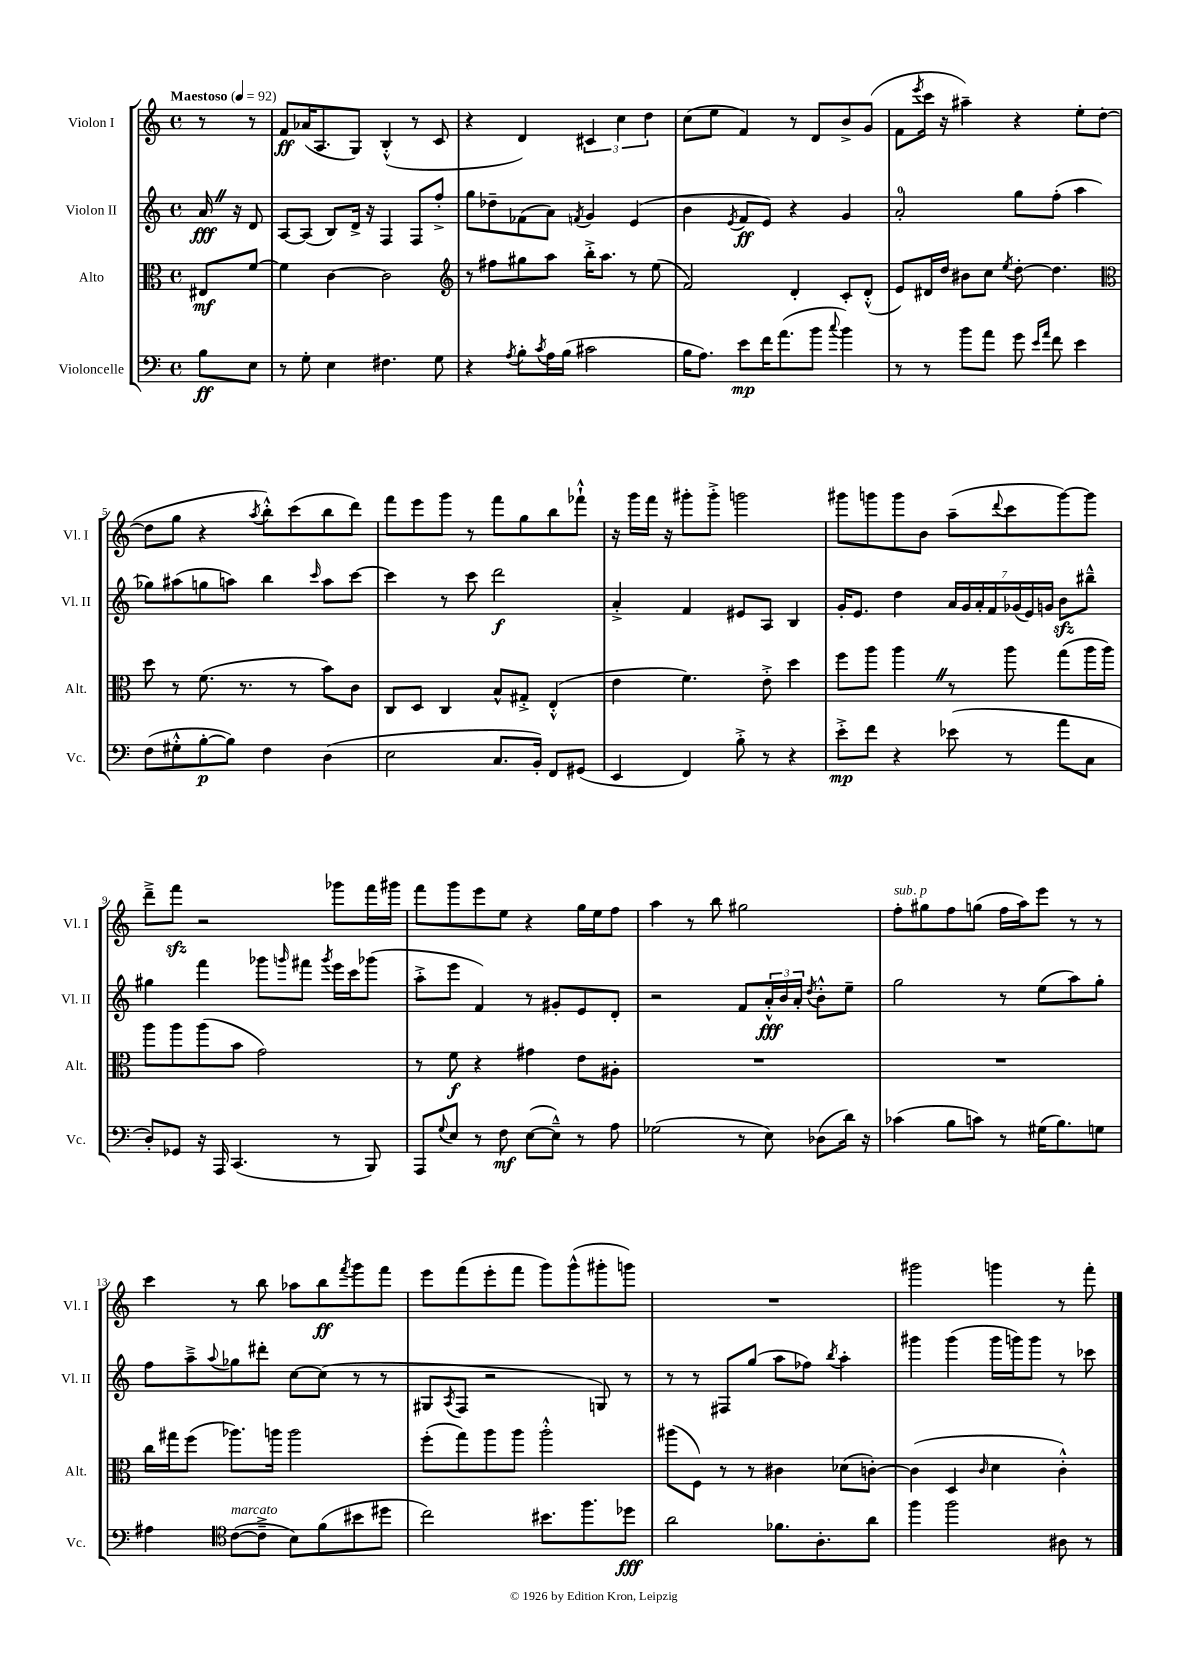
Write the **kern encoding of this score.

**kern	**kern	**kern	**kern
*staff4	*staff3	*staff2	*staff1
*clefF4	*clefC3	*clefG2	*clefG2
*k[]	*k[]	*k[]	*k[]
*M4/4	*M4/4	*M4/4	*M4/4
*met(c)	*met(c)	*met(c)	*met(c)
*MM92	*MM92	*MM92	*MM92
8B	8E#	16a	8r
.	.	16r	.
8E	[8f	8d	8r
=	=	=	=
8r	4f]	[8A	8f
8G'	.	(8A]	(16a-
.	.	.	8.A
4E	[4c	8B)	.
.	.	16d^	8G)
.	.	16r	.
4.F#	2c]	4F	(4B'^^
.	.	8F	8r
8G	.	8ff'^	8c
=	=	=	=
*	*clefG2	*	*
4r	8r	8gg	4r
.	8ff#	8dd-~	.
8qA	.	.	.
8B'	8gg#	(8f-	4d)
8qc	.	.	.
16A	8aa	8a)	.
(16B	.	.	.
.	.	8qf	.
2c#	16bb'^	4g	6c#
.	8.aa	.	.
.	.	.	6cc
.	8r	(4e	.
.	.	.	6dd
.	(8ee	.	.
=	=	=	=
16B	2f)	4b	(8cc
8.A)	.	.	.
.	.	.	8ee
.	.	8qe	.
8e	.	8f	4f)
16f	.	8e)	.
(8.a	.	.	.
.	4d'	4r	8r
8b	.	.	8d
8qqcc	.	.	.
4b)	8c'	4g	8b^
.	(8d'^^	.	(8g
=	=	=	=
8r	8e)	2a'	8f
.	.	.	8qeee
8r	16d#	.	16ccc
.	16dd	.	16r
8b	8b#	.	4aa#~)
8a	8cc	.	.
.	8qee	.	.
8g	[8dd'	8gg	4r
16qqe	.	.	.
16qqa	.	.	.
8f	4.dd]	(8ff'	.
4e	.	4aa	8ee'
.	.	.	([8dd
=	=	=	=
*	*clefC3	*	*
(8F	8dd	8gg-)	8dd]
8G#'^^	8r	(8aa#	8gg
[8B'	(8.f	8gg	4r
8B])	.	8aa)	.
.	8.r	.	.
.	.	.	8qaa
4F	.	4bb	8bb'^^)
.	8r	.	(8ccc
.	.	16qqccc	.
(4D	8b)	8aa	8bb
.	8c	[8ccc	8ddd)
=	=	=	=
2E	8C	4ccc]	8fff
.	8D	.	8eee
.	4C	8r	8ggg
.	.	8ccc	8r
8.C	8B^^	2ddd	8fff
.	8G#'^	.	8gg
16BB')	.	.	.
8FF	(4E'^^	.	8bb
(8GG#	.	.	8fff-`^^
=	=	=	=
4EE	4e	4a'^	16r
.	.	.	16ggg
.	.	.	16fff
.	.	.	16r
4FF)	4.f)	4f	8ggg#'
.	.	.	8ggg#'^
8B'^	.	8e#	2ggg
8r	8e'^	8A	.
4r	4dd	4B	.
=	=	=	=
8e'^	8ff	16g'	8ggg#
.	.	8.e	.
8f	8aa	.	8ggg
4r	4aa	4dd	8ggg
.	.	.	8b
(8e-	8r	28a	(8aa~
.	.	28g	.
.	.	28a'	.
.	.	28f	.
.	.	.	8qqddd
8r	8aa	.	8ccc
.	.	(28g-	.
.	.	28e)	.
.	.	28g	.
8a	(8gg	8b	[8ggg)
8C	16aa	8bb#~^^	8ggg]
.	16aa)	.	.
=	=	=	=
8D')	8aa	4gg#	8ddd~^
8GG-	8aa	.	8fff
16r	(8aa	4fff	2r
16AAA	.	.	.
(4.CC	8b	.	.
.	2g)	8ggg-	.
.	.	16qqggg	.
.	.	8fff#	.
.	.	8qggg	.
8r	.	16eee	8ggg-
.	.	16ccc	.
8BBB)	.	(8ggg-	16fff
.	.	.	16ggg#
=	=	=	=
8AAA	8r	8aa'^	8fff
8qqG	.	.	.
8E	8f	8eee	8ggg
8r	4r	4f)	8eee
8F	.	.	8ee
([8E	4g#	8r	4r
8E~^^])	.	8g#'	.
8r	8e	8e	16gg
.	.	.	16ee
8A	8A#'	8d'	8ff
=	=	=	=
(2G-	1r	2r	4aa
.	.	.	8r
.	.	.	8bb
8r	.	8f	2gg#
8E)	.	24a'^^	.
.	.	24b	.
.	.	24a'	.
.	.	8qdd	.
(8D-	.	8b'^^	.
16d)	.	8ee~	.
16r	.	.	.
=	=	=	=
(4c-	1r	2gg	8ff'
.	.	.	8gg#
8B	.	.	8ff
8c)	.	.	(8gg
8r	.	8r	16ff
.	.	.	16aa)
(16G#	.	(8ee	8eee
8.B)	.	.	.
.	.	8aa)	8r
8G	.	8gg'	8r
=	=	=	=
4A#	16cc	8ff	4ccc
.	16gg#	.	.
.	(8ff	8aa~^	.
*clefC4	*	*	*
.	.	8qqaa	.
([8c	8.aa-)	8gg-	8r
8c~^]	.	8ddd#'	8bb
.	16aa	.	.
8B)	2aa	[8cc	8aa-
(8f	.	(8cc]	8bb
.	.	.	8qfff
8b#	.	8r	8ggg
8dd#	.	8r	8fff
=	=	=	=
2cc)	(8ff'	8G#	8eee
.	.	8qA	.
.	8gg)	8F	(8fff
.	8aa	2r	8eee'
.	8aa	.	8fff
8.b#	2aa'^^	.	8ggg)
.	.	.	(8ggg^^
8.ff	.	.	.
.	.	8G)	8ggg#'
8dd-	.	8r	8ggg)
=	=	=	=
2a	(8aa#	8r	1r
.	8F)	8r	.
.	8r	8F#	.
.	8r	(8gg	.
8.f-	4c#	8aa	.
.	.	8ff-)	.
8.A'	.	.	.
.	.	8qbb	.
.	(8d-	4aa'	.
8a	[8c')	.	.
=	=	=	=
4ff	(4c]	4ggg#	2ggg#
2ff	4D	(4ggg#	.
.	16qqc	.	.
.	4d	16ggg#	4ggg
.	.	16ggg)	.
.	.	8ggg	.
8A#	4c'^^)	8r	8r
8r	.	8ccc-	8fff'
==	==	==	==
*-	*-	*-	*-
